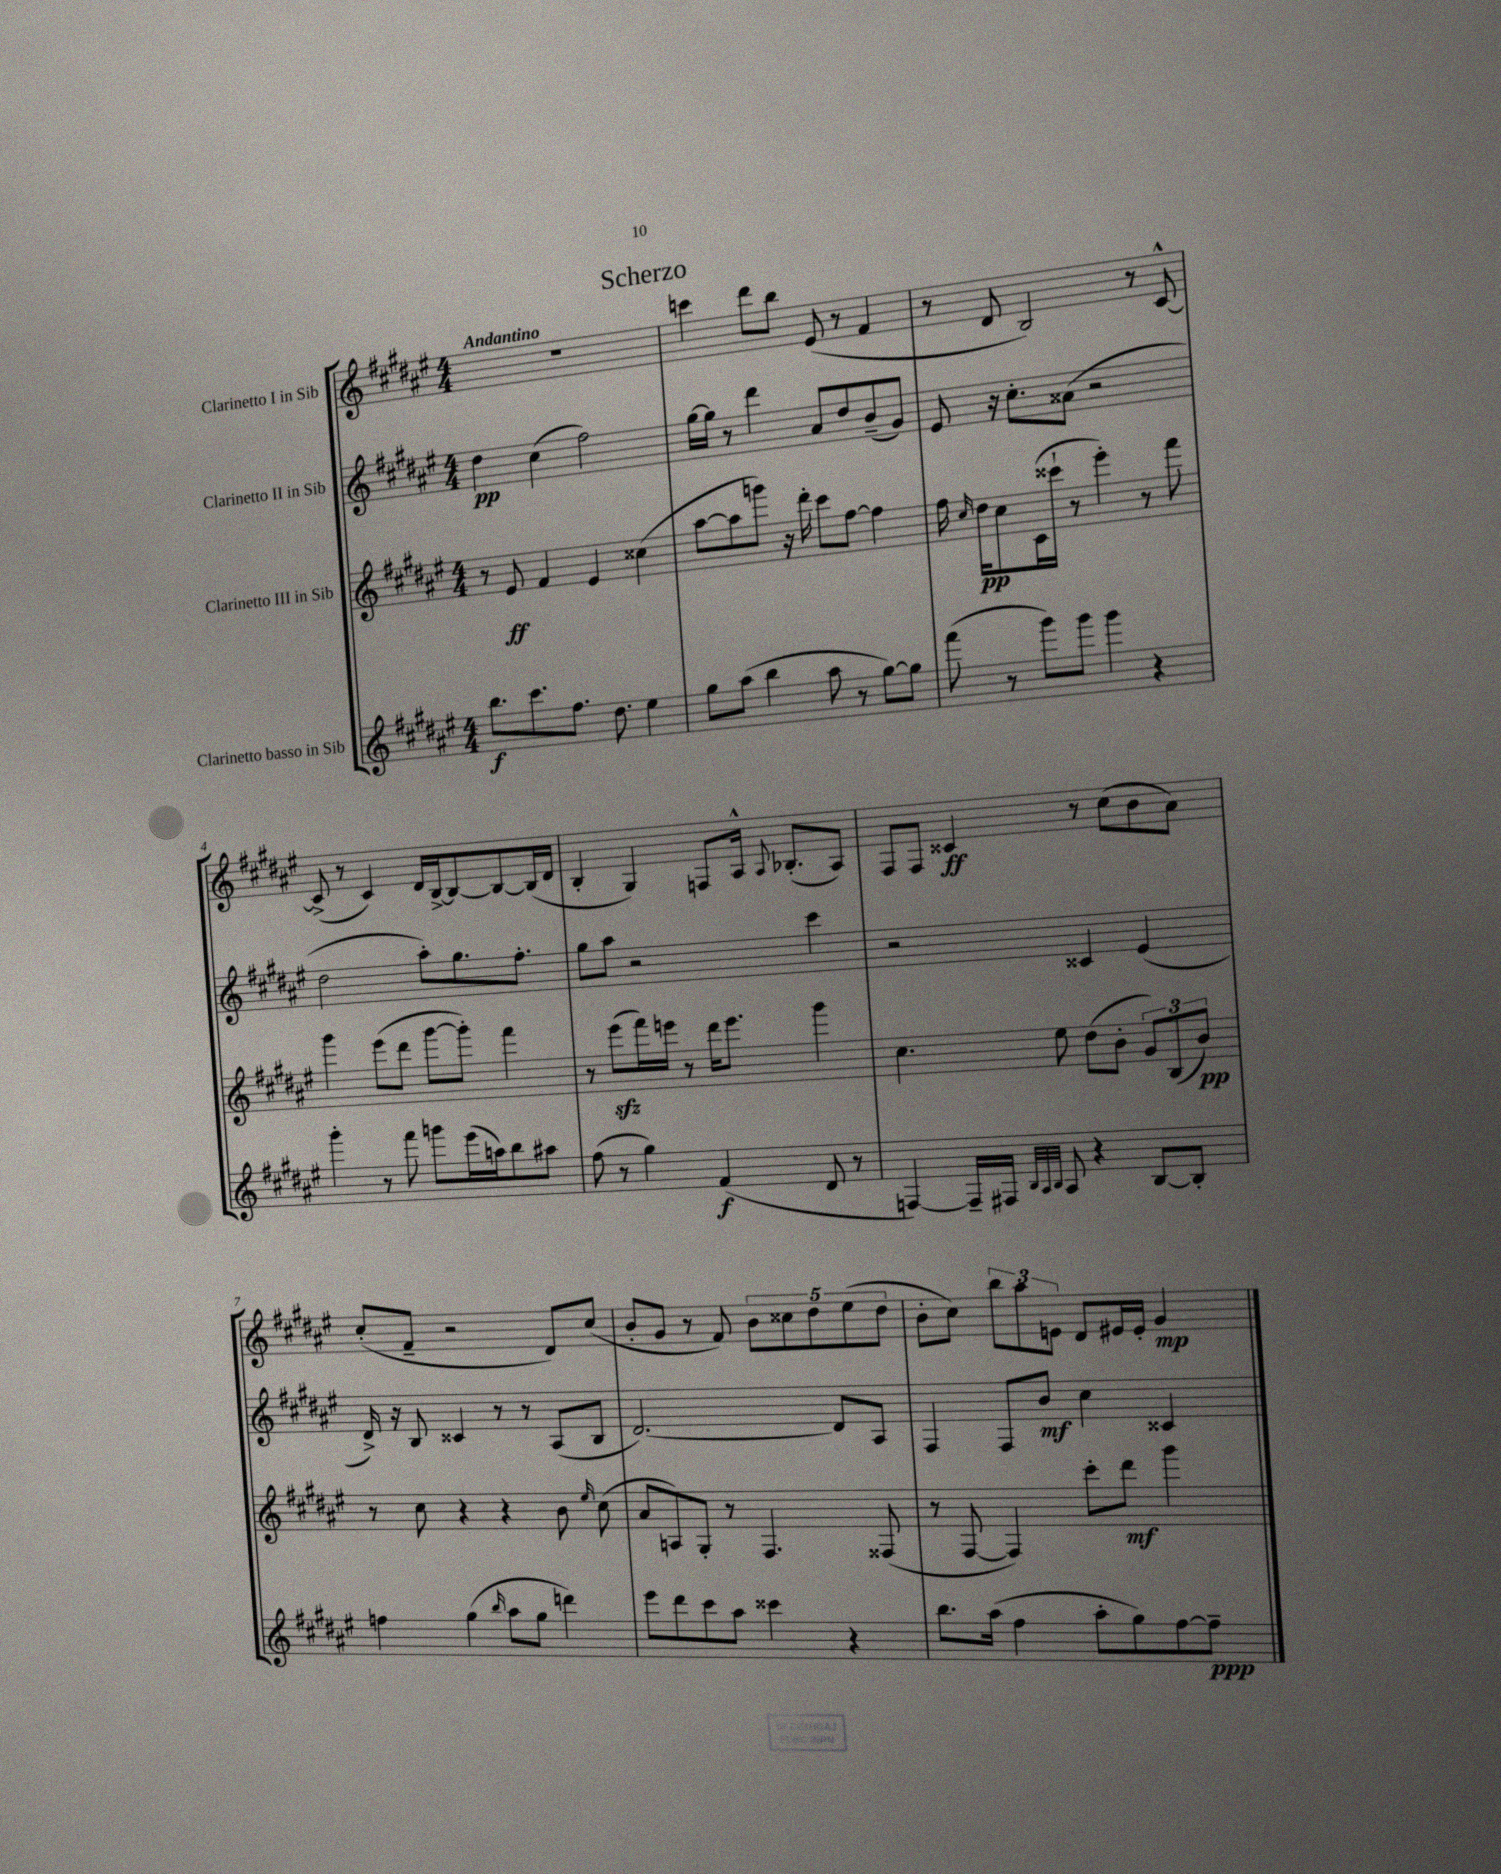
\header { title = "Scherzo" }
<<
\new StaffGroup <<
\new Staff = "s0" \with { instrumentName = "Clarinetto I in Sib" } {
    \clef treble \key fis \major \numericTimeSignature \time 4/4 \tempo "Andantino"
    \autoBeamOff R1 |
    c'''4 dis'''8[ b''8] eis'8( r8 fis'4 |
    r8 dis'8 b2) r8 cis'8~-^ |
    cis'8->( r8 cis'4) dis'16[ b16~-> b8~ b8~ b16( dis'16] |
    b4-. gis4) f8[ ais16]-^ \appoggiatura { ais8 } bes8.[-.( ais8]) |
    fis8[ fis8] cisis'4\ff r8 cis''8[( b'8 ais'8]) |
    cis''8[-.( fis'8]-- r2 dis'8[) cis''8]( |
    b'8[-. gis'8] r8 fis'8) \tuplet 5/4 { b'8[ cisis''8 dis''8 eis''8( dis''8] } |
    b'8[-. cis''8]) \tuplet 3/2 { b''8[ ais''8 e'8] } dis'8[ eis'16 eis'16]-. gis'4\mp \bar "|." |
}
\new Staff = "s1" \with { instrumentName = "Clarinetto II in Sib" } {
    \clef treble \key fis \major \numericTimeSignature \time 4/4
    \autoBeamOff dis''4\pp cis''4( fis''2) |
    gis''16[~ gis''16] r8 dis'''4 ais'8[ dis''8 b'8--( gis'8]) |
    eis'8 r16 cis''8.[-. aisis'8]( r2 |
    dis''2 ais''8[-.) gis''8. fis''8.]-. |
    gis''8[ ais''8] r2 cis'''4 |
    r2 cisis'4 eis'4( |
    dis'16->) r16 b8 cisis'4 r8 r8 ais8[( b8] |
    dis'2.~) dis'8[ ais8] |
    fis4 fis8[ b'8]\mf cis''4 cisis'4 \bar "|." |
}
\new Staff = "s2" \with { instrumentName = "Clarinetto III in Sib" } {
    \clef treble \key fis \major \numericTimeSignature \time 4/4
    \autoBeamOff r8 eis'8\ff fis'4 eis'4 cisis''4( |
    ais''8[~ ais''8 g'''8]) r16 dis'''16-. cis'''8[ fis''8]~ fis''4 |
    fis''16 \grace { cis''16 } dis''16[\pp cis''8 cis'16( cisis'''16]-! r8 eis'''4-.) r8 fis'''8 |
    gis'''4 eis'''8[( dis'''8] gis'''8[~ gis'''8]-.) fis'''4 |
    r8 eis'''8[\sfz( fis'''16) e'''16] r8 dis'''16[ e'''8.] gis'''4 |
    cis''4. eis''8 dis''8[( b'8]-. \tuplet 3/2 { gis'8[) b8( b'8]\pp) } |
    r8 cis''8 r4 r4 b'8 \grace { eis''16 } cis''8( |
    ais'8[ a8) gis8]-. r8 fis4. fisis8( |
    r8 fis8~ fis4) cis'''8[-. dis'''8]\mf gis'''4 \bar "|." |
}
\new Staff = "s3" \with { instrumentName = "Clarinetto basso in Sib" } {
    \clef treble \key fis \major \numericTimeSignature \time 4/4
    \autoBeamOff b''8.[\f cis'''8. fis''8.] dis''8. eis''4 |
    gis''8[ ais''8]( b''4 ais''8 r8 gis''8[~) gis''8] |
    fis'''8( r8 gis'''8[) gis'''8] gis'''4 r4 |
    gis'''4-. r8 fis'''8 g'''8[ eis'''16( a''16) b''8 ais''8] |
    fis''8( r8 gis''4) fis'4\f( dis'8 r8 |
    f4~) f16[-- fis16] \grace { b32[ ais32 b32] } ais8 r4 b8[~ b8]-. |
    f''4 gis''4( \grace { b''16 } ais''8[ gis''8] d'''4) |
    eis'''8[ dis'''8 cis'''8 ais''8] cisis'''4 r4 |
    b''8.[ ais''16]( fis''4 ais''8[-. gis''8) fis''8~ fis''8]--\ppp \bar "|." |
}
>>
>>
